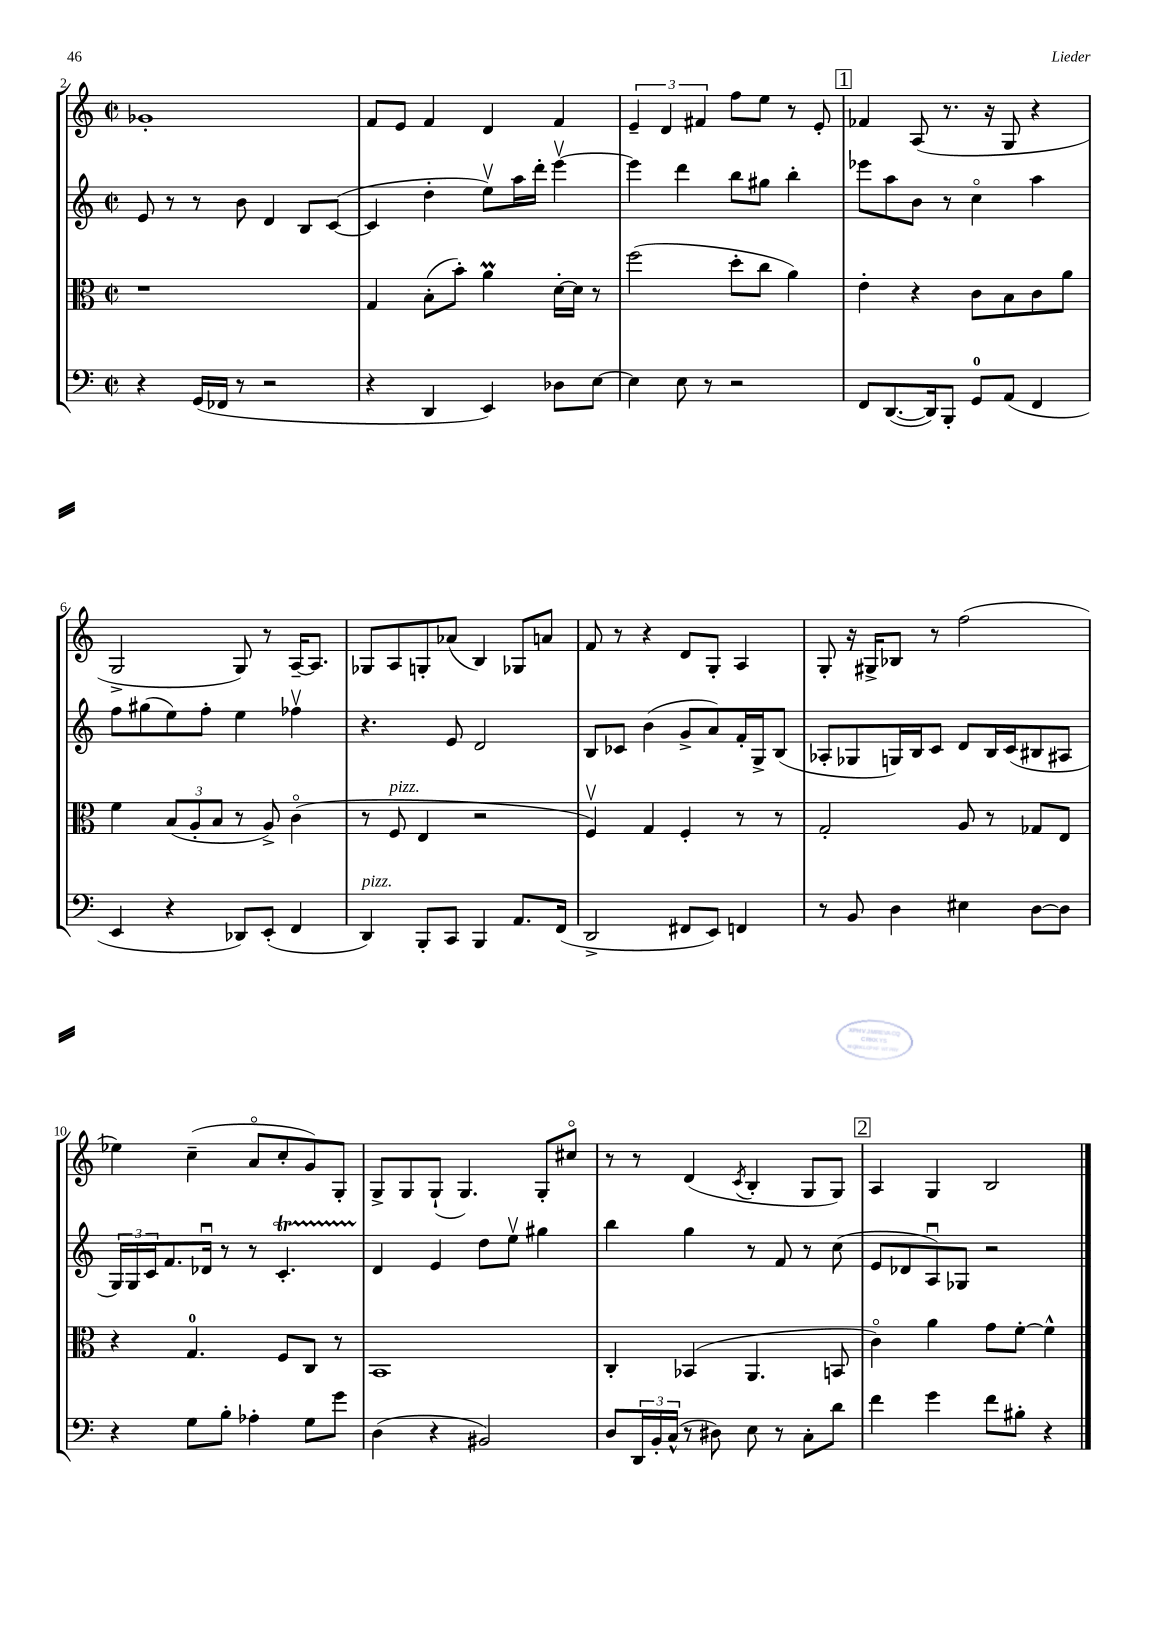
<<
\new StaffGroup <<
\new Staff = "s0" {
    \clef treble \key c \major \defaultTimeSignature \time 2/2
    ges'1-. |
    f'8 e'8 f'4 d'4 f'4 |
    \tuplet 3/2 { e'4-- d'4 fis'4 } f''8 e''8 r8 e'8-. |
    \mark \markup { \box "1" } fes'4 a8( r8. r16 g8 r4 |
    g2-> g8) r8 a16~-- a8. |
    ges8 a8 g8-. aes'8( b4) ges8 a'8 |
    f'8 r8 r4 d'8 g8-. a4 |
    g8-. r16 gis16-> bes8 r8 f''2( |
    ees''4) c''4--( a'8\flageolet c''8-. g'8) g8-. |
    g8-> g8 g8-!( g4.) g8-. cis''8\flageolet |
    r8 r8 d'4( \acciaccatura { c'8 } b4-. g8 g8) |
    \mark \markup { \box "2" } a4 g4 b2 \bar "|." |
}
\new Staff = "s1" {
    \clef treble \key c \major \defaultTimeSignature \time 2/2
    e'8 r8 r8 b'8 d'4 b8 c'8~( |
    c'4 d''4-. e''8\upbow) a''16 d'''16-. e'''4~\upbow |
    e'''4 d'''4 b''8 gis''8 b''4-. |
    \mark \markup { \box "1" } ees'''8 a''8 b'8 r8 c''4\flageolet a''4 |
    f''8 gis''8( e''8) f''8-. e''4 fes''4\upbow |
    r4. e'8 d'2 |
    b8 ces'8 b'4( g'8-> a'8) f'16-. g16-> b8( |
    aes8-. ges8 g16) b16 c'8 d'8 b16 c'16( bis8 ais8 |
    \tuplet 3/2 { g16) g16 c'16 } f'8. des'16\downbow r8 r8 c'4.-.\startTrillSpan |
    d'4\stopTrillSpan e'4 d''8 e''8\upbow gis''4 |
    b''4 g''4 r8 f'8 r8 c''8( |
    \mark \markup { \box "2" } e'8 des'8 a8\downbow) ges8 r2 \bar "|." |
}
\new Staff = "s2" {
    \clef alto \key c \major \defaultTimeSignature \time 2/2
    r1 |
    g4 b8-.( b'8-.) a'4\prall d'16~-. d'16 r8 |
    f''2( d''8-. c''8 a'4) |
    \mark \markup { \box "1" } e'4-. r4 c'8 b8 c'8 a'8 |
    f'4 \tuplet 3/2 { b8( a8-. b8 } r8 a8->) c'4\flageolet( |
    r8 f8^\markup { \italic "pizz." } e4 r2 |
    f4\upbow) g4 f4-. r8 r8 |
    g2-. a8 r8 ges8 e8 |
    r4 g4.-0 f8 c8 r8 |
    b,1 |
    c4-. bes,4( a,4. b,8 |
    \mark \markup { \box "2" } c'4\flageolet) a'4 g'8 f'8~-. f'4-^ \bar "|." |
}
\new Staff = "s3" {
    \clef bass \key c \major \defaultTimeSignature \time 2/2
    r4 g,16( fes,16 r8 r2 |
    r4 d,4 e,4) des8 e8~ |
    e4 e8 r8 r2 |
    \mark \markup { \box "1" } f,8 d,8.~( d,16) b,,8-. g,8-0 a,8( f,4 |
    e,4 r4 des,8) e,8-.( f,4 |
    d,4^\markup { \italic "pizz." }) b,,8-. c,8 b,,4 a,8. f,16( |
    d,2-> fis,8 e,8) f,4 |
    r8 b,8 d4 eis4 d8~ d8 |
    r4 g8 b8-. aes4-. g8 g'8 |
    d4( r4 bis,2) |
    d8 \tuplet 3/2 { d,16 b,16-. c16-^( } r8 dis8) e8 r8 c8-. d'8 |
    \mark \markup { \box "2" } f'4 g'4 f'8 bis8-. r4 \bar "|." |
}
>>
>>
\layout { \context { \Score currentBarNumber = #2 } }
